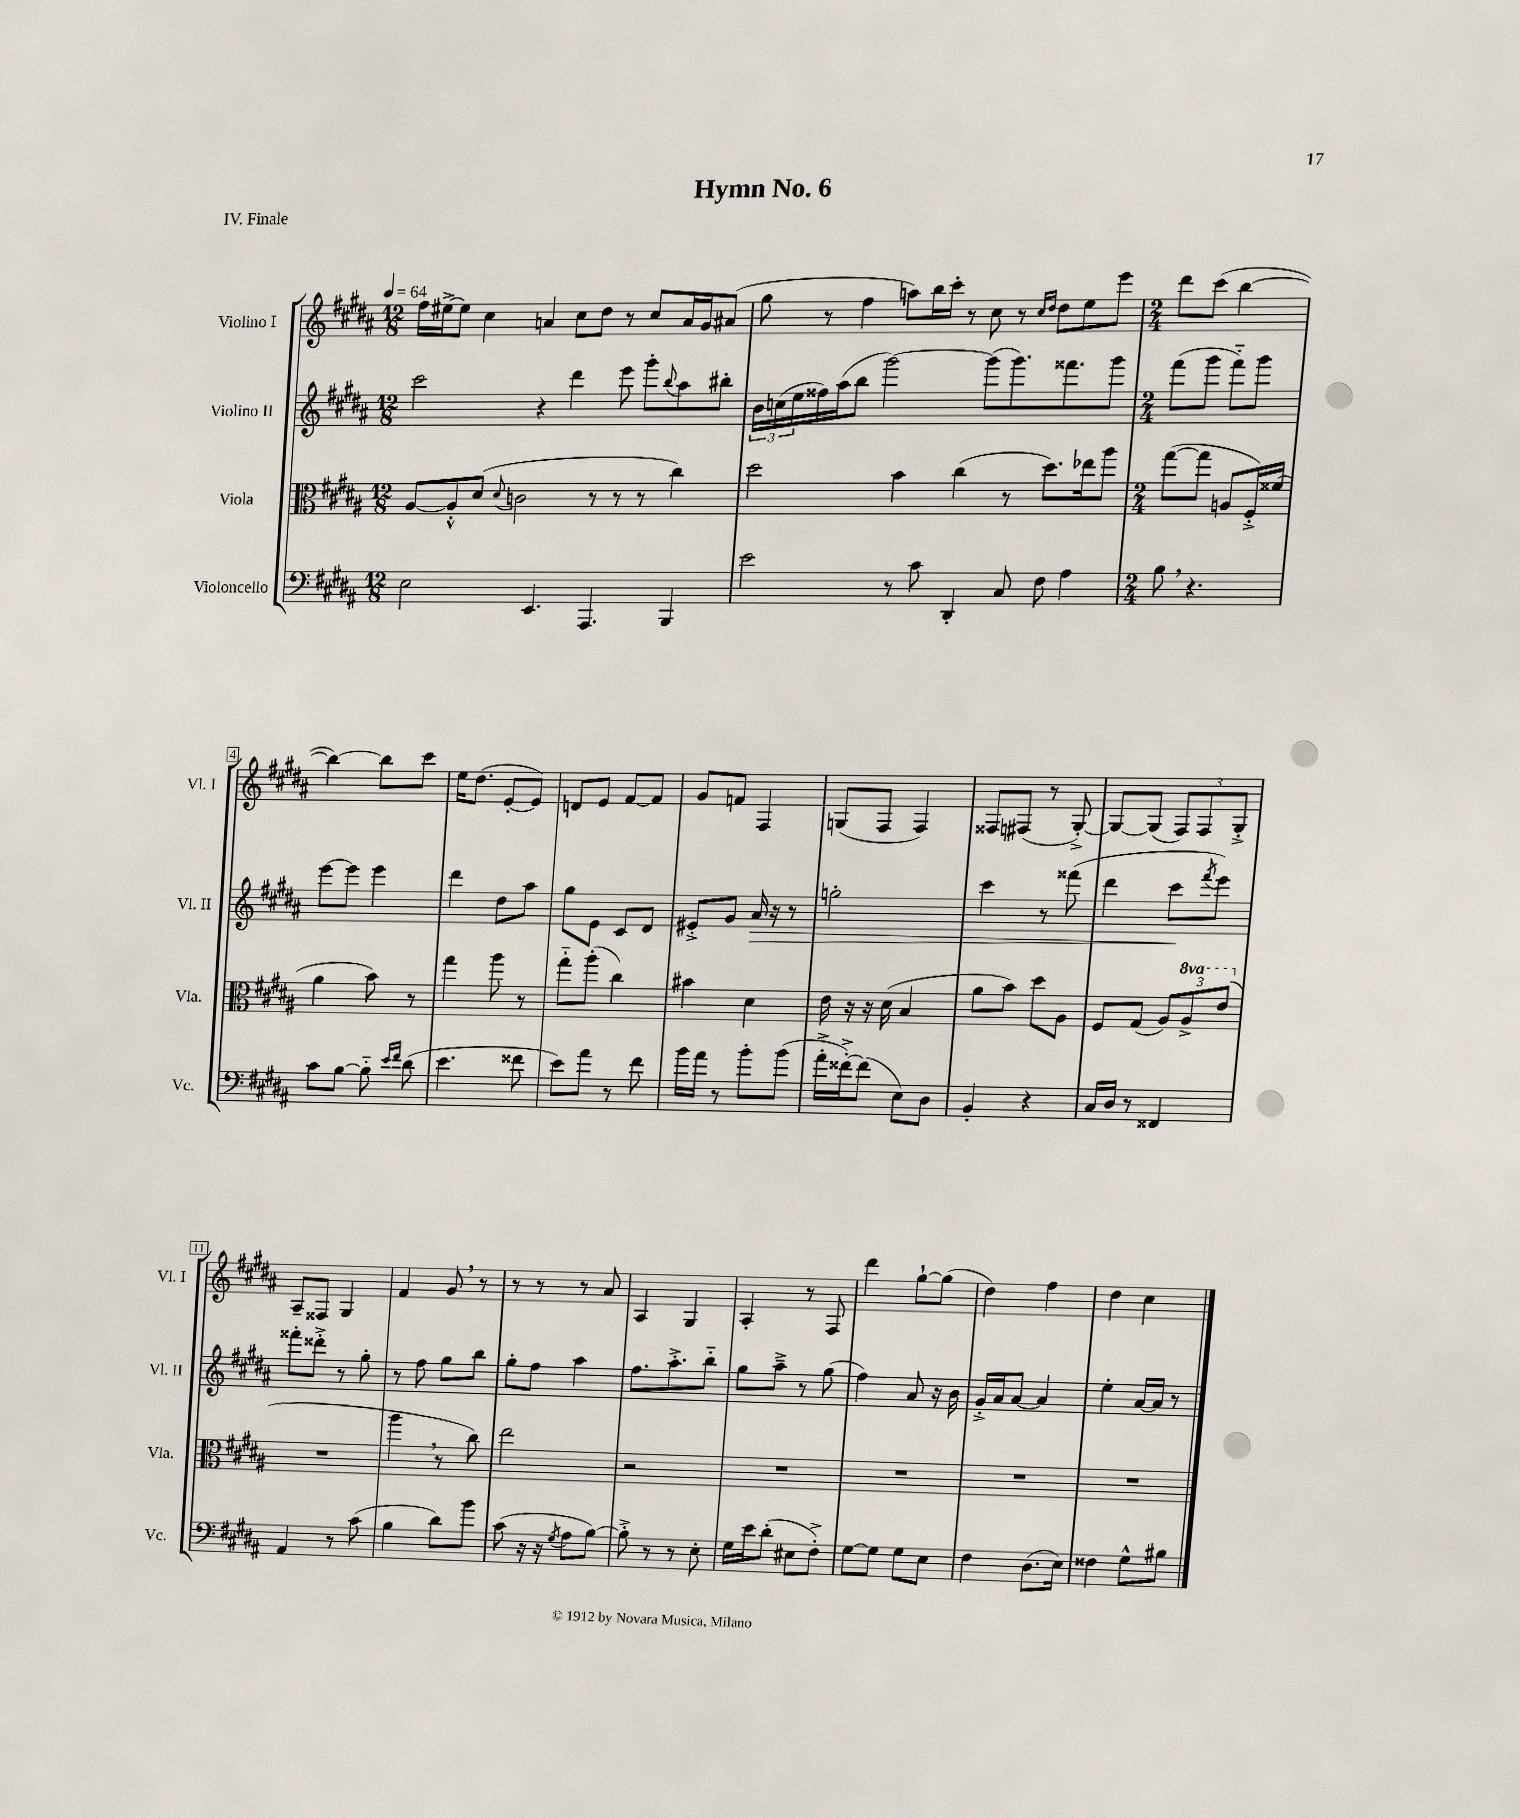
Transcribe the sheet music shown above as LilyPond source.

\header { title = "Hymn No. 6" piece = "IV. Finale" }
<<
\new StaffGroup <<
\new Staff = "s0" \with { instrumentName = "Violino I" shortInstrumentName = "Vl. I" } {
    \clef treble \key b \major \numericTimeSignature \time 12/8 \tempo 4 = 64
    fis''16 eis''16~-> eis''8 cis''4 a'4 cis''8 dis''8 r8 cis''8 a'16 gis'16 ais'8( |
    gis''8 r8 fis''4 a''8) b''16 cis'''16-. r8 cis''8 r8 \grace { cis''16 dis''16 } dis''8 e''8 e'''8 |
    \numericTimeSignature \time 2/4 dis'''8 cis'''8( b''4~ |
    b''4~) b''8 cis'''8 |
    e''16 dis''8.( e'8~-. e'8) |
    d'8 e'8 fis'8~ fis'8 |
    gis'8 f'8 fis4 |
    g8( fis8 fis4) |
    fisis8 fis8( r8 gis8~-.->) |
    gis8~ gis8( \tuplet 3/2 { fis8) fis8 gis8-.-> } |
    ais8-- fisis8 gis4 |
    fis'4 gis'8 \breathe r8 |
    r8 r8 r8 ais'8 |
    ais4 gis4 |
    ais4-. r8 fis8 |
    dis'''4 gis''8~-! gis''8( |
    dis''4) fis''4 |
    dis''4 cis''4 \bar "|." |
}
\new Staff = "s1" \with { instrumentName = "Violino II" shortInstrumentName = "Vl. II" } {
    \clef treble \key b \major \numericTimeSignature \time 12/8
    cis'''2 r4 dis'''4 e'''8 gis'''8-. \appoggiatura { b''8 } ais''8 bis''8-. |
    \tuplet 3/2 { b'16 c''16( e''16 } fisis''16) ais''16( b''8 gis'''2~) gis'''8( gis'''8.) fisis'''8. gis'''8 |
    \numericTimeSignature \time 2/4 fis'''8( gis'''8 fis'''8-_) gis'''8 |
    e'''8~ e'''8 e'''4 |
    dis'''4 dis''8 ais''8 |
    gis''8 e'8 cis'8 dis'8 |
    eis'8-.-> gis'8 ais'16\> r16 r8 |
    g''2-. |
    cis'''4 r8 fisis'''8( |
    dis'''4 cis'''8\! \acciaccatura { fis'''8 } e'''8) |
    fisis'''8-. disis'''8-.-> r8 gis''8-. |
    r8 fis''8 gis''8 b''8 |
    gis''8-. fis''8 ais''4 |
    fis''8. ais''8.-.-> b''8-_ |
    gis''8 ais''8---> r8 gis''8( |
    fis''4) ais'8 r16 b'16 |
    gis'16-.-> ais'16 ais'8~ ais'4 |
    e''4-. ais'16~ ais'16 r8 \bar "|." |
}
\new Staff = "s2" \with { instrumentName = "Viola" shortInstrumentName = "Vla." } {
    \clef alto \key b \major \numericTimeSignature \time 12/8 \set Staff.ottavationMarkups = #ottavation-simple-ordinals
    ais8~ ais8-.-^ dis'8( \appoggiatura { dis'8 } c'2 r8 r8 r8 cis''4) |
    dis''2 b'4 cis''4( r8 dis''8.) ees''16 ais''8 |
    \numericTimeSignature \time 2/4 gis''8~( gis''8 a8 fis16-.->) fisis'16( |
    ais'4 b'8) r8 |
    gis''4 ais''8 r8 |
    gis''8-_ ais''8-.( cis''4) |
    bis'4 dis'4 |
    e'16 r16 r16 dis'16( b4 |
    ais'8 b'8) dis''8 ais8 |
    fis8 gis8( \tuplet 3/2 { ais8) \ottava #1 ais'8-> e''8( \ottava #0 } |
    R2 |
    ais''4 \breathe r8 cis''8) |
    e''2 |
    r2 |
    R2 |
    R2 |
    R2 |
    R2 \bar "|." |
}
\new Staff = "s3" \with { instrumentName = "Violoncello" shortInstrumentName = "Vc." } {
    \clef bass \key b \major \numericTimeSignature \time 12/8
    e2 e,4. ais,,4. b,,4 |
    e'2 r8 cis'8 dis,4-. cis8 fis8 ais4 |
    \numericTimeSignature \time 2/4 b8 \breathe r4. |
    cis'8 b8~ b8-_ \grace { e'16 fis'16 } dis'8( |
    e'4. fisis'8 |
    e'8) ais'8 r8 fis'8 |
    b'16 ais'16 r8 b'8-. b'8( |
    ais'16-.-> fisis'16~-.->) fisis'8( e8) dis8 |
    b,4-. r4 |
    cis16 dis16 r8 fisis,4 |
    ais,4 r8 cis'8( |
    b4 dis'8) b'8 |
    cis'8( r16 r16 \acciaccatura { gis8 } ais8 b8~) |
    b8-.-> r8 r8 e8-. |
    gis16 e'16 dis'8-.( eis8 fis8-.->) |
    gis8~ gis8 gis8 e8 |
    fis4 dis8.( e16) |
    fisis4 gis8-^ bis8 \bar "|." |
}
>>
>>
\layout { \context { \Score \override BarNumber.stencil = #(make-stencil-boxer 0.1 0.3 ly:text-interface::print) } }
